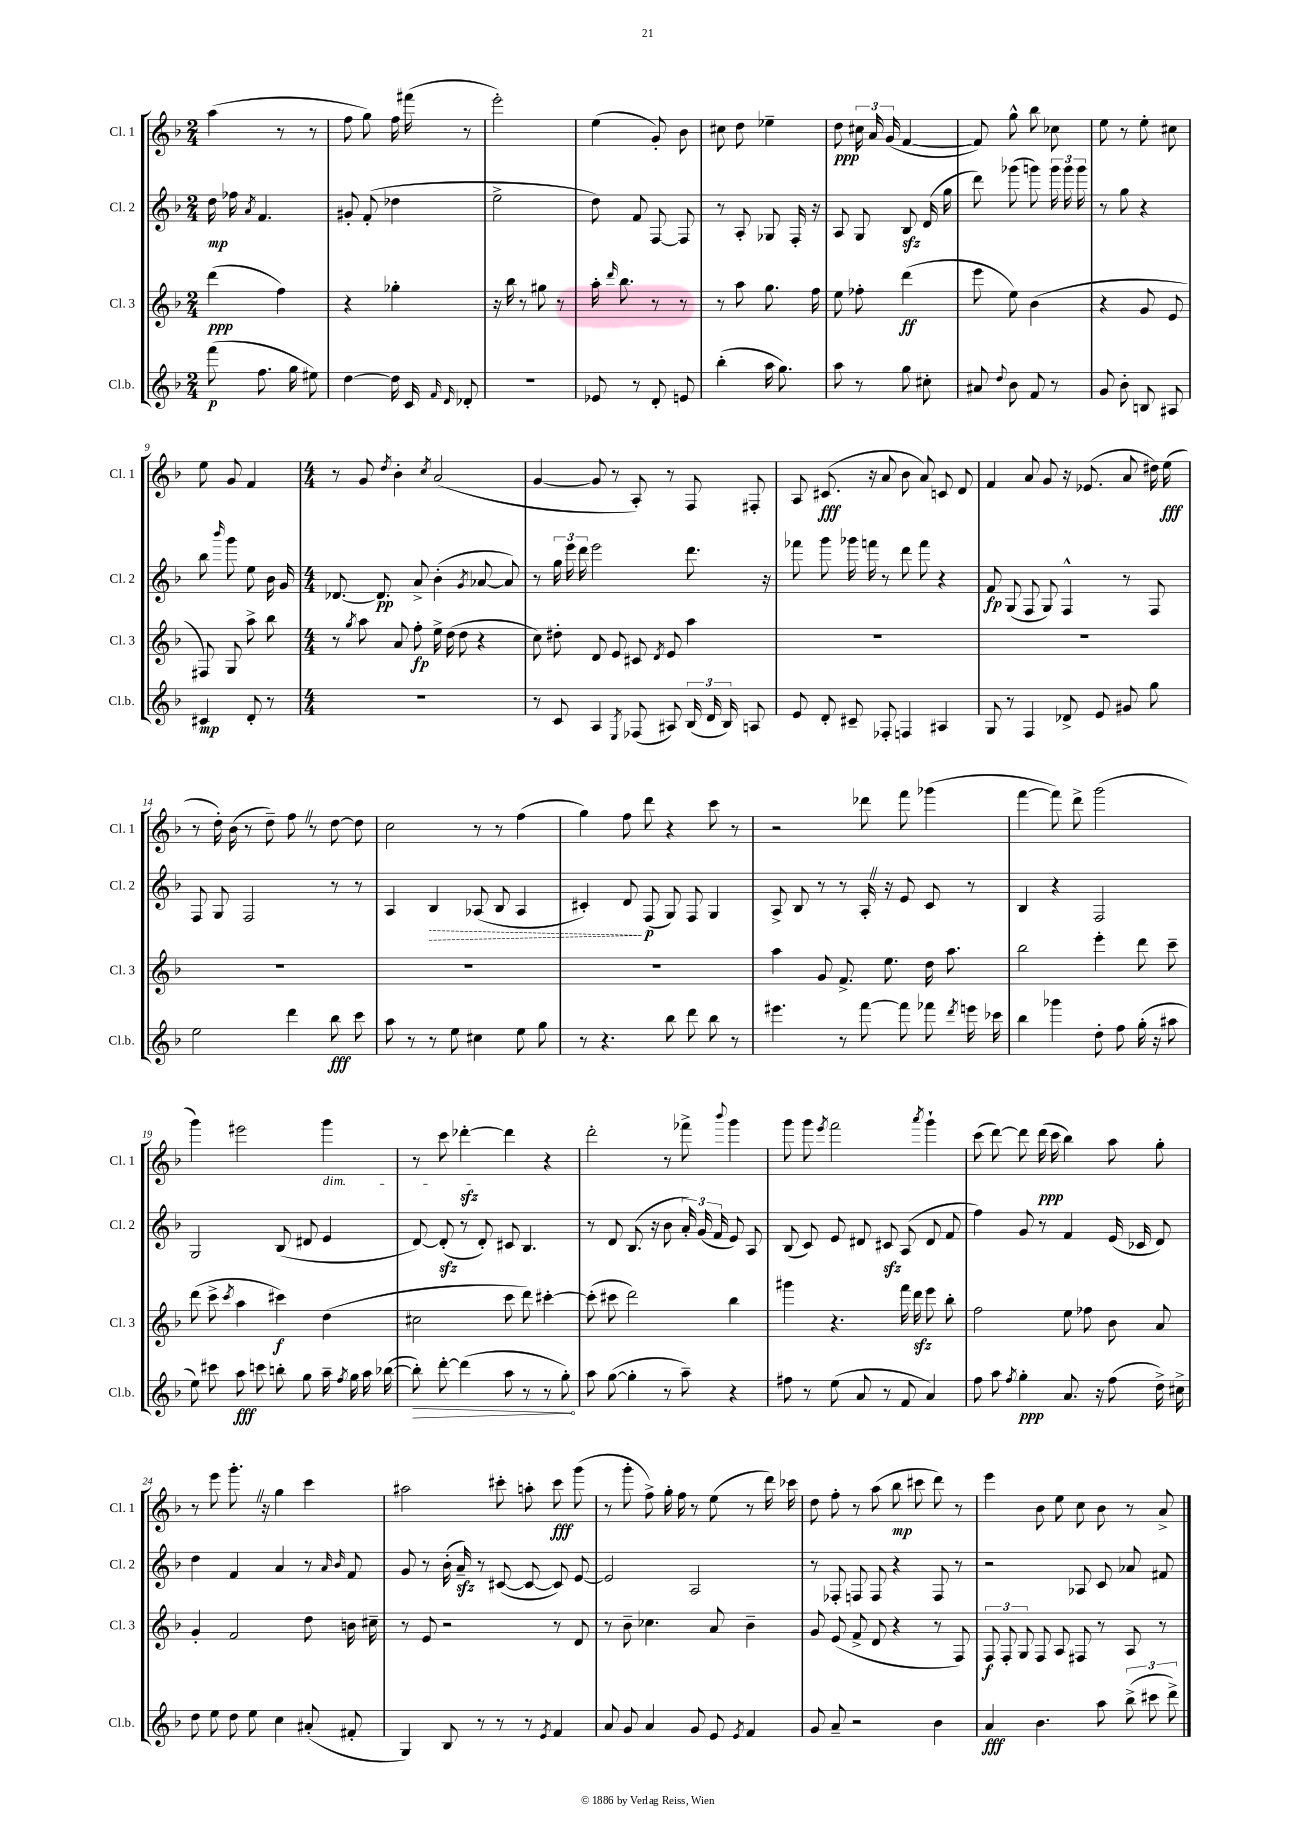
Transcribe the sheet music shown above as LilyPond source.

<<
\new StaffGroup <<
\new Staff = "s0" \with { instrumentName = "Cl. 1" shortInstrumentName = "Cl. 1" } {
    \clef treble \key f \major \numericTimeSignature \time 2/4
    \autoBeamOff a''4( r8 r8 |
    f''8 g''8) f''16 fis'''16( r8 |
    e'''2-.) |
    e''4( g'8-.) bes'8 |
    cis''8 d''8 ees''4-- |
    d''8\ppp \tuplet 3/2 { cis''16 a'16 g'16( } f'4~ |
    f'8) g''8-^ bes''8 ces''8 |
    e''8 r8 e''8-. cis''8 |
    e''8 g'8 f'4 |
    \numericTimeSignature \time 4/4 r8 g'8 \acciaccatura { d''8 } bes'4-. \acciaccatura { c''8 } a'2( |
    g'4~ g'8 r8 a8-.) r8 f8 fis8-. |
    a8 cis'8.\fff( r16 a'8 bes'8 a'8) c'8 d'8 |
    f'4 a'8 g'8 r16 ees'8.( a'8 dis''16) e''16\fff( |
    r8 d''16-.) bes'16( r8 d''8--) f''8 \once \override BreathingSign.text = \markup { \musicglyph "scripts.caesura.straight" } \breathe r8 d''8~ d''8 |
    c''2 r8 r8 f''4( |
    g''4) f''8 d'''8 r4 c'''8 r8 |
    r2 des'''8 f'''8 ges'''4( |
    f'''4~ f'''8) d'''8-> g'''2( |
    g'''4) eis'''2 g'''4\dim |
    r8 c'''8 des'''4~-.\sfz\! des'''4 r4 |
    d'''2-. r8 fes'''8-> \appoggiatura { bes'''8 } g'''4 |
    g'''8 g'''8 \acciaccatura { e'''8 } f'''2 \acciaccatura { a'''8 } g'''4-! |
    c'''8( d'''8~) d'''8 d'''16\ppp( c'''16 bes''4) a''8 g''8-. |
    r8 e'''8 g'''8.-. \once \override BreathingSign.text = \markup { \musicglyph "scripts.caesura.straight" } \breathe r16 g''4 c'''4 |
    ais''2 cis'''8-. a''8-. cis'''8\fff g'''8( |
    r8 g'''8-. f''8->) g''16-. f''16 r8 e''8( r8 d'''16) ces'''16 |
    d''8 f''8-. r8 a''8( bes''8\mp cis'''8 d'''8) r8 |
    e'''4 bes'8 e''8 c''8 bes'8 r8 a'8-> \bar "|." |
}
\new Staff = "s1" \with { instrumentName = "Cl. 2" shortInstrumentName = "Cl. 2" } {
    \clef treble \key f \major \numericTimeSignature \time 2/4
    \autoBeamOff d''16\mp fes''16 \acciaccatura { a'8 } f'4. |
    gis'8-. f'8-.( des''4 |
    e''2-> |
    d''8) f'8 f8~ f8 |
    r8 a8-. ges8 f16-. r16 |
    a8 g8 bes8\sfz d'16( g''16 |
    d'''8) ges'''8( g'''8) \tuplet 3/2 { g'''16 g'''16 g'''16 } |
    r8 g''8 r4 |
    bes''8 \grace { bes'''16 } g'''8 e''8 bes'16 g'16 |
    \numericTimeSignature \time 4/4 des'8.~ des'8.\pp a'8-> bes'4-.( \acciaccatura { g'8 } aes'8~ aes'8) |
    r8 \tuplet 3/2 { g''16 e'''16 d'''16 } e'''2 d'''8. r16 |
    fes'''8 g'''8 ges'''16 f'''16 r8 d'''8 f'''8 r4 |
    f'8\fp g8( f8 g8) f4-^ r8 f8 |
    f8 g8 f2 r8 r8 |
    a4 \once \override Hairpin.style = #'dashed-line bes4\> aes8( bes8 aes4 |
    cis'4-.) d'8\! f8\p( g8) f8 g4 |
    a8-> bes8 r8 r8 a16-. \once \override BreathingSign.text = \markup { \musicglyph "scripts.caesura.straight" } \breathe r16 e'8 c'8 r8 |
    bes4 r4 f2 |
    g2 bes8( dis'8 e'4 |
    d'8~) d'8-.\sfz( r8 d'8-.) cis'8 bes4. |
    r8 d'8 bes8.( r16 bes'8 \tuplet 3/2 { a'16-.) g'16( f'16 } e'8) a8 |
    bes8( c'8) e'8 dis'8 cis'8\sfz a8( dis'8 f'8 |
    f''4) g'8 r8 f'4 e'16( ces'16 d'8) |
    d''4 f'4 a'4 r8 \grace { a'16 bes'16 } f'8 |
    g'8 r8 bes'16-.( a'16--\sfz) r8 cis'8~( cis'8~ cis'8) e'8~ |
    e'2 a2 |
    r8 fes8-. f8 f8 r4 f8 r8 |
    r2 aes8 c'8 aes'8 fis'8 \bar "|." |
}
\new Staff = "s2" \with { instrumentName = "Cl. 3" shortInstrumentName = "Cl. 3" } {
    \clef treble \key f \major \numericTimeSignature \time 2/4
    \autoBeamOff d'''4\ppp( f''4) |
    r4 ges''4-. |
    r16 bes''16 r8 gis''8 r8 |
    a''16-. \grace { d'''16 } bes''8. r8 r8 |
    r8 a''8 g''8. f''16 |
    e''8 fes''8-. d'''4\ff( |
    e'''8 e''8) bes'4( |
    r4 g'8 e'8 |
    fis8) g8 a''8-> bes''8 |
    \numericTimeSignature \time 4/4 r8 \acciaccatura { g''8 } a''8 a'8 f''8-.\fp e''16-> d''16( d''8 r4 |
    c''8) dis''8-. d'8 e'8 cis'8 \acciaccatura { d'8 } e'8 a''4 |
    R1 |
    R1 |
    R1 |
    R1 |
    R1 |
    a''4 g'8 f'8.-> e''8. d''16 a''8. |
    bes''2 e'''4-. d'''8 c'''8-- |
    d'''8( c'''8-> \acciaccatura { c'''8 } a''4 cis'''4\f) d''4( |
    cis''2 c'''8 d'''8) cis'''4~-. |
    cis'''8-.( cis'''8 d'''2) bes''4 |
    gis'''4 r4. f'''16 d'''16\sfz e'''8 bes''8-. |
    f''2 e''8 fes''8 bes'8 a'8 |
    g'4-. f'2 d''8 b'16 cis''16-- |
    r8 e'8 r2 r8 d'8 |
    r8 bes'8-- ces''4. a'8 bes'4-- |
    g'8 e'8( f'8-> d'8 r4 r8 f8) |
    \tuplet 3/2 { f8\f f8-. g8 } f8 a8 fis8 r8 a8 r8 \bar "|." |
}
\new Staff = "s3" \with { instrumentName = "Cl.b." shortInstrumentName = "Cl.b." } {
    \clef treble \key f \major \numericTimeSignature \time 2/4
    \autoBeamOff f'''8\p( f''8. g''16 eis''8) |
    d''4~ d''16 c'16 \grace { f'16 d'16 } des'8-. |
    R2 |
    ees'8 r8 d'8-. e'8 |
    bes''4-.( a''16 g''8.) |
    a''8 r8 g''8 cis''8-. |
    ais'8 \appoggiatura { d''8 } bes'8 f'8 r8 |
    g'8 bes'8-. b8 ais8 |
    cis'4\mp d'8-. r8 |
    \numericTimeSignature \time 4/4 R1 |
    r8 c'8 a4 \acciaccatura { e8 } fes8( ais8) \tuplet 3/2 { bes16( d'16 bes16) } a8 |
    e'8 d'8-. cis'8-- fes8-. f4 ais4 |
    g8 r8 f4 des'8-> e'8 gis'8 g''8 |
    e''2 d'''4 bes''8\fff c'''8 |
    a''8 r8 r8 e''8 cis''4 e''8 g''8 |
    r8 r4. bes''8 d'''8 bes''8 r8 |
    eis'''4. r8 f'''8~ f'''8 fes'''8 \acciaccatura { d'''8 } e'''16 ces'''16 |
    bes''4 ges'''4 d''8-. f''8 g''16-.( r16 ais''8 |
    e''8) cis'''8 a''8\fff c'''8 b''8-. g''8 a''16-- \acciaccatura { f''8 } g''16 a''16 bes''16~( |
    \once \override Hairpin.circled-tip = ##t bes''8-.\>) d'''8~-. d'''4( a''8 r8 r8 g''8-.\!) |
    a''8 g''8~( g''4-. r8 a''8--) r4 |
    fis''8 r8 e''8( a'8 r8 f'8 a'4) |
    f''8 a''8 \acciaccatura { f''8 } g''4-.\ppp a'8. r16 f''8( d''16->) cis''16-> |
    d''8 e''8 d''8 e''8 c''4 ais'8-.( fis'8-. |
    g4) bes8 r8 r8 r8 \acciaccatura { e'8 } f'4 |
    a'8 g'8 a'4 g'8 e'8 \acciaccatura { e'8 } f'4 |
    g'8 a'8-- r2 bes'4 |
    a'4\fff bes'4. a''8 \tuplet 3/2 { bes''8->( cis'''8 d'''8->) } \bar "|." |
}
>>
>>
